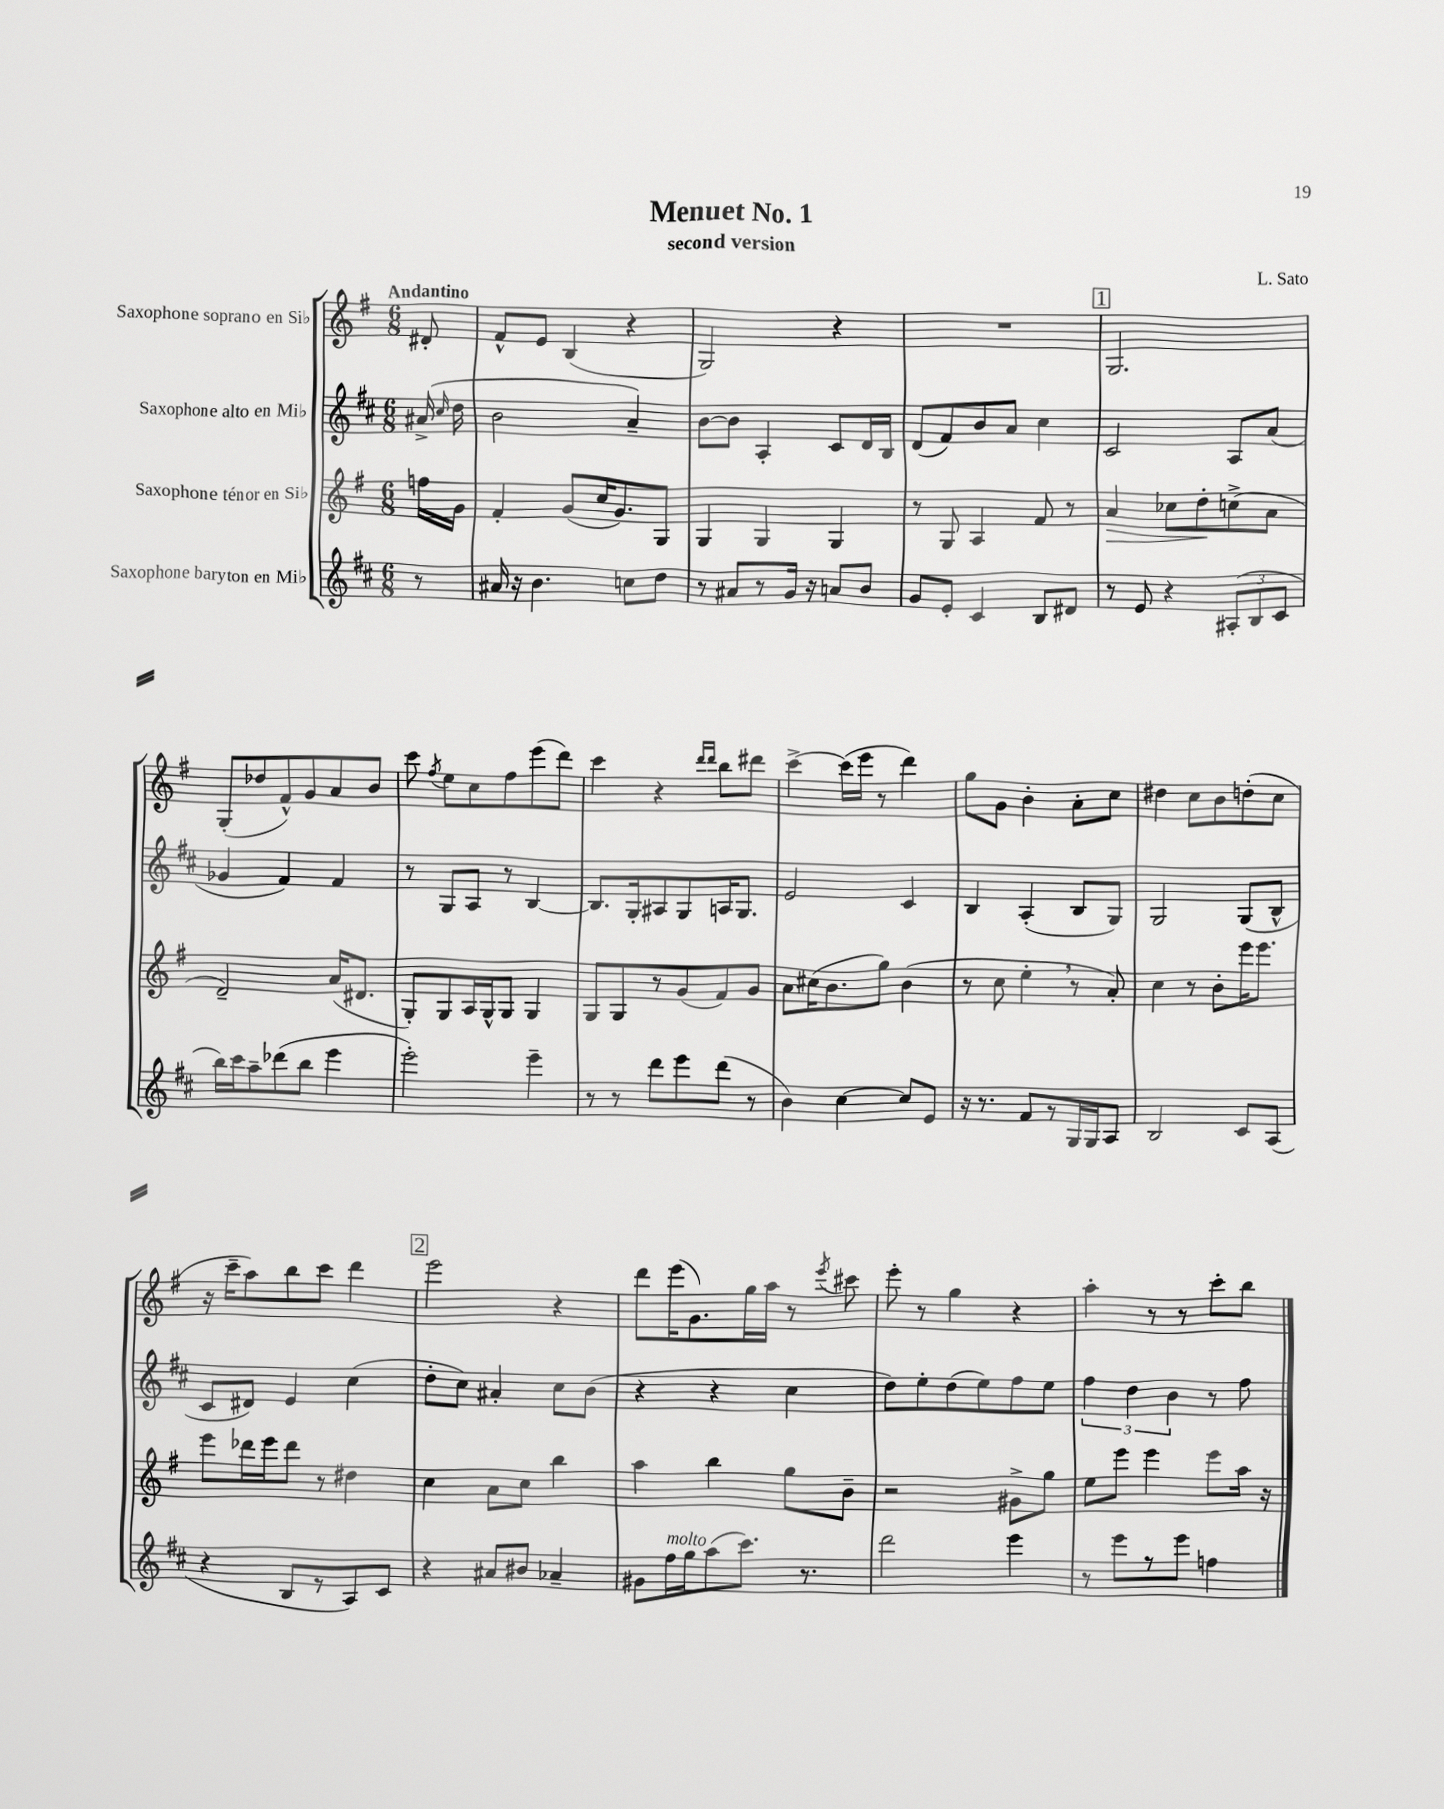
\header { title = "Menuet No. 1" composer = "L. Sato" subtitle = "second version" }
<<
\new StaffGroup <<
\new Staff = "s0" \with { instrumentName = "Saxophone soprano en Sib" } {
    \clef treble \key g \major \numericTimeSignature \time 6/8 \partial 8 \tempo "Andantino"
    \autoBeamOff dis'8-. |
    fis'8[-^ e'8] b4( r4 |
    g2) r4 |
    R2. |
    \mark \markup { \box "1" } g2. |
    g8[-.( des''8 fis'8-^) g'8 a'8 b'8] |
    c'''8 \acciaccatura { fis''8 } e''8[ c''8 fis''8 e'''8( d'''8]) |
    c'''4 r4 \grace { d'''16[ d'''16] } b''8[ dis'''8] |
    c'''4~-> c'''16[( e'''16] r8 d'''4) |
    g''8[ g'8] b'4-. a'8[-. c''8] |
    dis''4 c''8[ b'8 d''8-.( c''8] |
    r16 c'''16[-- a''8) b''8 c'''8] d'''4 |
    \mark \markup { \box "2" } e'''2 r4 |
    d'''8[ e'''16( g'8.) g''16 a''16] r8 \acciaccatura { e'''8 } cis'''8 |
    e'''8-. r8 g''4 r4 |
    a''4-. r8 r8 c'''8[-. b''8] \bar "|." |
}
\new Staff = "s1" \with { instrumentName = "Saxophone alto en Mib" } {
    \clef treble \key d \major \numericTimeSignature \time 6/8 \partial 8
    \autoBeamOff ais'16->( \grace { cis''16 } d''16 |
    b'2 a'4--) |
    b'8[~ b'8] a4-. cis'8[ d'16 b16] |
    d'8[( fis'8) b'8 a'8] cis''4 |
    \mark \markup { \box "1" } cis'2 a8[ a'8]( |
    ges'4 fis'4) fis'4 |
    r8 g8[ a8] r8 b4~ |
    b8.[ g16-. ais8 g8 a16 g8.] |
    e'2 cis'4 |
    b4 a4-.( b8[ g8]) |
    g2 g8[( b8]-^ |
    cis'8[ dis'8]) e'4 cis''4( |
    \mark \markup { \box "2" } d''8[-. cis''8]) ais'4-. cis''8[ b'8]( |
    r4 r4 cis''4 |
    d''8[) e''8-. d''8( e''8) fis''8 e''8] |
    \tuplet 3/2 { fis''4 d''4 b'4 } r8 fis''8 \bar "|." |
}
\new Staff = "s2" \with { instrumentName = "Saxophone ténor en Sib" } {
    \clef treble \key g \major \numericTimeSignature \time 6/8 \partial 8
    \autoBeamOff f''16[ g'16] |
    fis'4-. g'8[( c''16 g'8.) g8] |
    g4 g4 g4 |
    r8 g8 a4 fis'8 r8 |
    \mark \markup { \box "1" } a'4\> ces''8[ d''8-.\! c''8->( a'8] |
    d'2--) a'16[( dis'8.] |
    g8[-.) g8 a16 g16-^ g8] g4 |
    g8[ g8 r8 g'8( fis'8) g'8] |
    a'8[ cis''16( b'8. g''8]) b'4( |
    r8 c''8 e''4-. \breathe r8 a'8-.) |
    c''4 r8 b'8[-. e'''16 e'''8.] |
    e'''8[ des'''16 e'''16 des'''8] r8 dis''4 |
    \mark \markup { \box "2" } c''4 a'8[ c''8] b''4 |
    a''4 b''4 g''8[ b'8]-- |
    r2 gis'8[-> g''8] |
    e''8[ e'''8] e'''4 e'''8[ a''16] r16 \bar "|." |
}
\new Staff = "s3" \with { instrumentName = "Saxophone baryton en Mib" } {
    \clef treble \key d \major \numericTimeSignature \time 6/8 \partial 8
    \autoBeamOff r8 |
    ais'16 r16 b'4. c''8[ d''8] |
    r8 ais'8[ r8 g'16] r16 a'8[ b'8] |
    g'8[ e'8]-. cis'4 b8[ dis'8] |
    \mark \markup { \box "1" } r8 e'8 r4 \tuplet 3/2 { ais8[-.( b8 cis'8] } |
    b''16[) cis'''16 a''8-- des'''8( b''8] e'''4 |
    e'''2-.) e'''4-- |
    r8 r8 d'''8[ e'''8 d'''8]( r8 |
    b'4) cis''4~ cis''8[ e'8] |
    r16 r8. fis'8[ r8 g16 g16 a8] |
    b2 cis'8[ a8]( |
    r4 b8[ r8 a8) cis'8] |
    \mark \markup { \box "2" } r4 ais'8[ bis'8] aes'4-- |
    gis'8[ fis''16^\markup { \italic "molto" } g''16 a''8( cis'''8.]) r8. |
    d'''2 e'''4 |
    r8 e'''8[ r8 e'''8] f''4 \bar "|." |
}
>>
>>
\layout { \context { \Score \remove "Bar_number_engraver" } }
